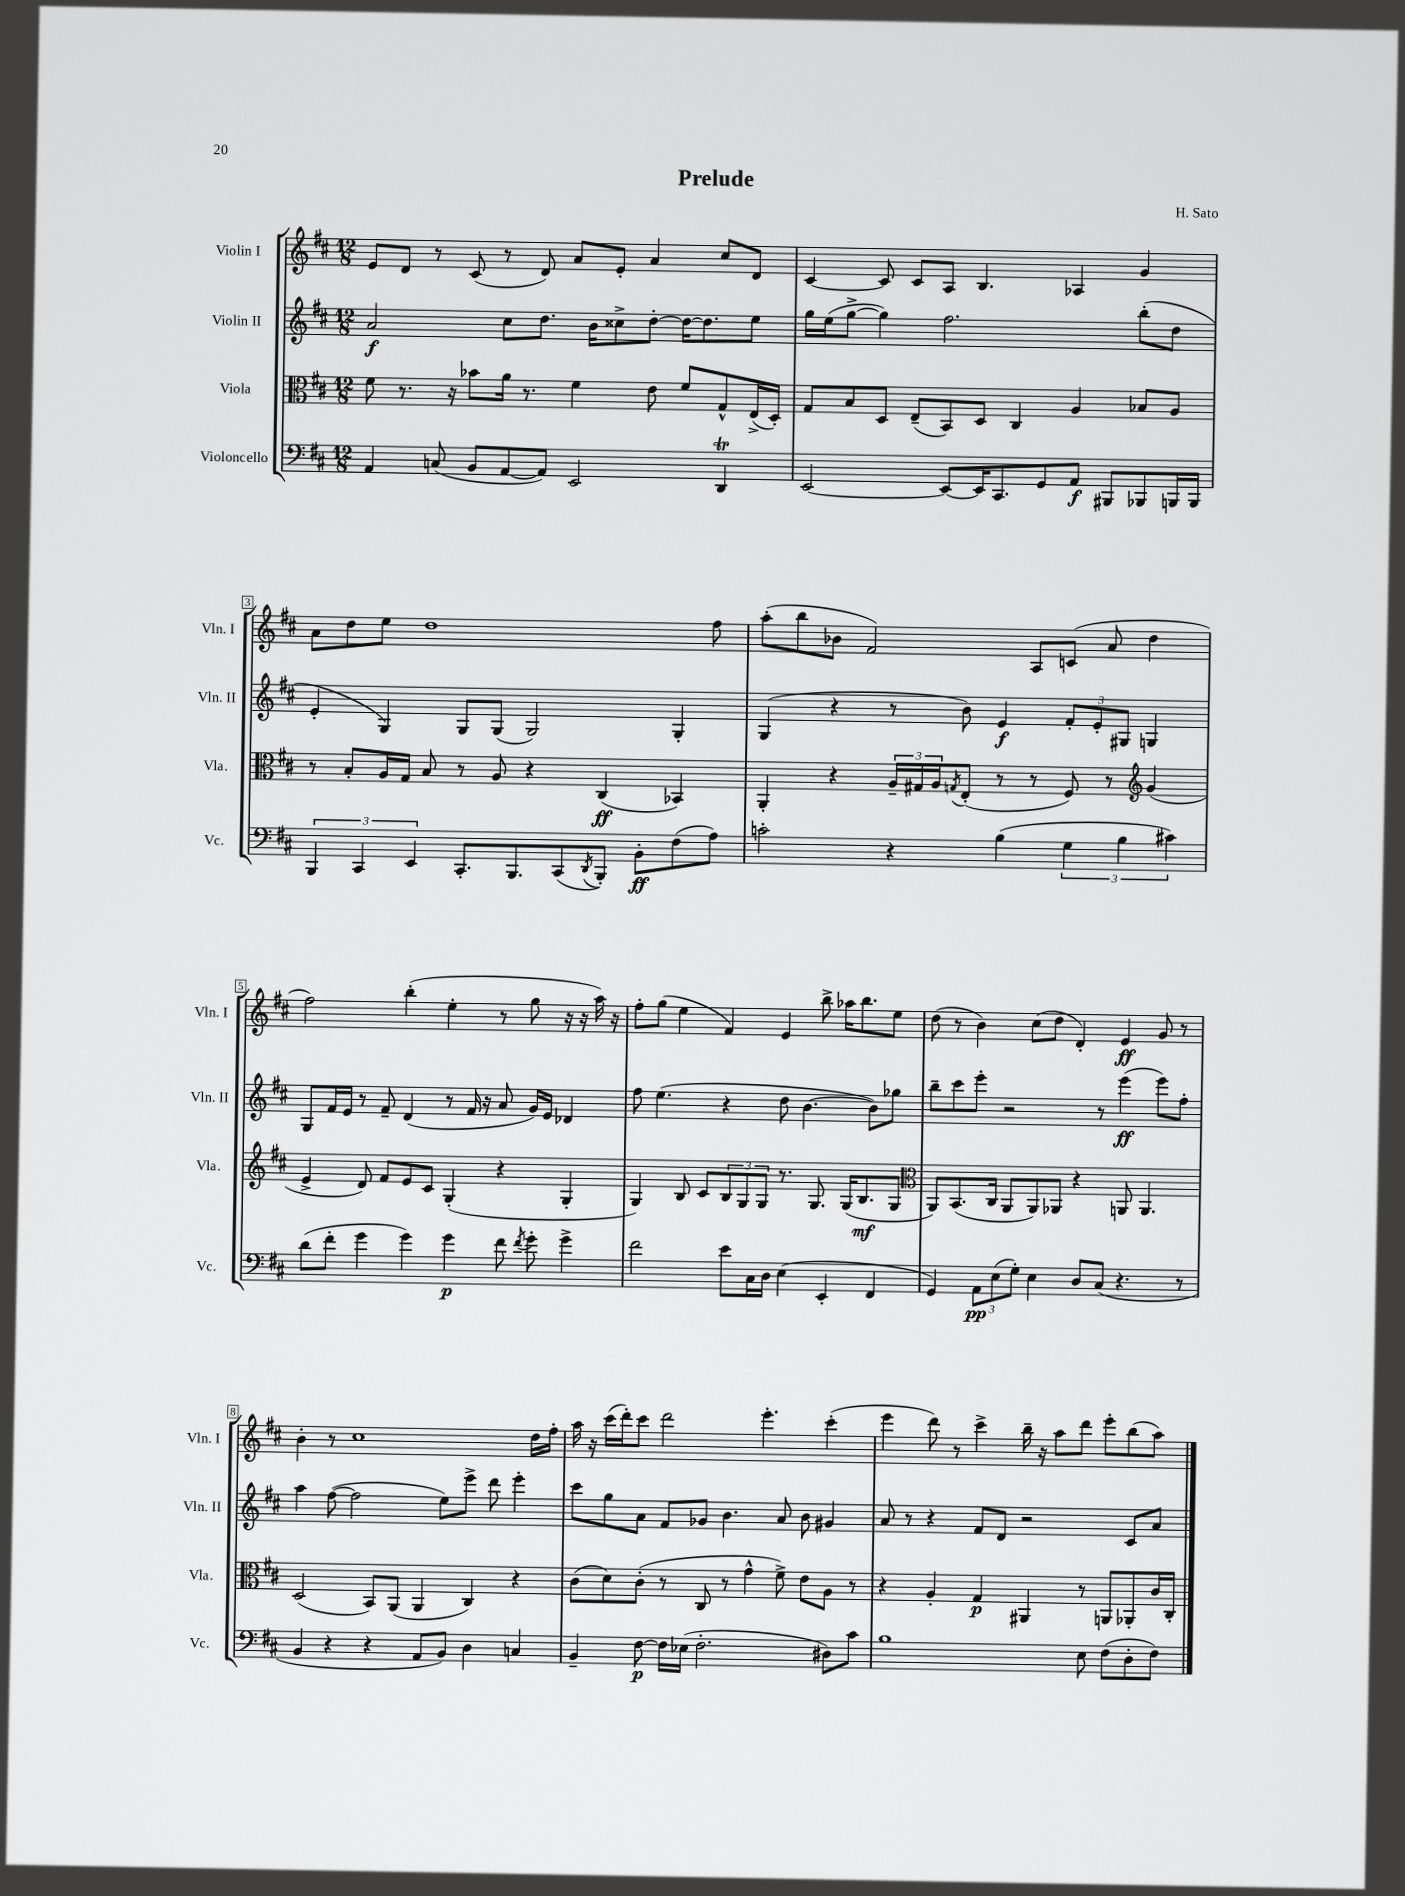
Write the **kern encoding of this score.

**kern	**kern	**kern	**kern
*staff4	*staff3	*staff2	*staff1
*clefF4	*clefC3	*clefG2	*clefG2
*k[f#c#]	*k[f#c#]	*k[f#c#]	*k[f#c#]
*M12/8	*M12/8	*M12/8	*M12/8
4AA	8f#	2a	8e
.	8.r	.	8d
(8C	.	.	8r
.	16r	.	.
8BB	8b-	.	(8c#
[8AA	16a	8cc#	8r
.	8.r	.	.
8AA])	.	8.dd	8d)
2EE	4f#	.	8a
.	.	16b	.
.	.	8cc##^	8e'
.	8e	[8dd'	4a
.	8f#	16dd_	.
.	.	8.dd]	.
4DD	8G^^	.	8cc#
.	(16E^	8ee	8d
.	16D')	.	.
=	=	=	=
[2EE	8G	16gg	[4c#
.	.	(16ee	.
.	8B	[8gg^	.
.	8D	4gg])	8c#]
.	(8E~	.	8c#
8EE_	8BB)	2.ff#	8A
16EE]	8D	.	4.B
8.CC#	.	.	.
.	4C#	.	.
8GG	.	.	.
8AA	4A	.	4A-
8BBB#	.	.	.
8BBB-	8B-	(8bb'	4g
16BBB	8A	8dd	.
16BBB	.	.	.
=	=	=	=
6BBB	8r	4e'	8a
.	8B'	.	8dd
6CC#	.	.	.
.	16A	4G)	8ee
.	16G	.	.
6EE	.	.	.
.	8B	.	1dd
8.CC#'	8r	8G	.
.	8A	(8G	.
8.BBB	.	.	.
.	4r	2G)	.
(8CC#	.	.	.
8qDD	.	.	.
8BBB')	(4C#	.	.
8BB'	.	.	.
(8F#	4BB-)	4G'	.
8A)	.	.	8ff#
=	=	=	=
2c'	4AA'	(4G	(8aa'
.	.	.	8bb
.	4r	4r	8b-
.	.	.	2f#)
4r	24A~	8r	.
.	24G#	.	.
.	24A	.	.
.	8qG	.	.
.	(8E'	8b)	.
(4B	8r	4e	.
.	8r	.	8A
6G	8F#)	12f#'	(8c
.	.	12e'	.
.	8r	.	8a
6B	.	12G#	.
*	*clefG2	*	*
.	(4g	4G	4dd
6c#)	.	.	.
=	=	=	=
(8d	4e^	8G	2ff#)
8f#'	.	16f#	.
.	.	16e	.
4g	8d)	8r	.
.	8f#	8f#~	.
4g)	8e	(4d	(4bb'
.	8c#	.	.
4g	(4G'	8r	4ee'
.	.	16f#	.
.	.	16r	.
8f#	4r	8a	8r
8qf#	.	.	.
8g'	.	16g)	8gg
.	.	16e	.
4g^	4G'	4d-	16r
.	.	.	16r
.	.	.	16aa)
.	.	.	16r
=	=	=	=
2f#	4G)	8ff#	8ff#'
.	.	(4.ee	(8gg
.	8B	.	4ee
.	8c#	.	.
8e	12B	4r	4f#)
.	12G	.	.
16C#	.	.	.
.	12G	.	.
16D	.	.	.
(4E	8.r	8dd	4e
.	.	[4.b	.
.	8.G	.	.
4EE'	.	.	8bb^
.	(16G	.	16aa-
.	8.B	.	8.bb
4FF#	.	8b])	.
.	8G	8gg-	8ee
=	=	=	=
*	*clefC3	*	*
4GG)	8AA)	8bb~	(8dd
.	(8.BB	8ccc#	8r
12AA	.	8eee'	4b)
.	16C#	.	.
(12E	.	.	.
.	8AA	2r	.
12G')	.	.	.
4E	8AA)	.	(8cc#
.	8AA-	.	8dd
8D	4r	.	4d')
(8C#	.	8r	.
4.r	8AA	(4eee	4e
.	4.AA	.	.
.	.	8eee)	8g
8r	.	8ff#'	8r
=	=	=	=
4BB	(2D	4aa	4b'
4r	.	([8ff#	8r
.	.	2ff#]	1cc#
4r	8BB)	.	.
.	(8AA	.	.
8AA	4AA	.	.
8BB)	.	8ee)	.
4D	4C#)	8eee^	.
.	.	8ddd	.
4C	4r	4eee'	.
.	.	.	16dd
.	.	.	16ff#'
=	=	=	=
4BB~	(8c#	8ccc#	16aa
.	.	.	16r
.	8d)	8gg	(16ccc#
.	.	.	16ddd')
[8F#	(8c#'	8a	8ccc#
16F#]	8r	8f#	2ddd
(16E-	.	.	.
2.F#'	8C#	8g-	.
.	8r	4.b	.
.	4g^^	.	.
.	.	.	4.eee'
.	8f#^)	8a	.
.	8e	8b	.
8D#)	8A	4g#	(4ccc#'
8c#	8r	.	.
=	=	=	=
1B	4r	8a	4eee
.	.	8r	.
.	4A'	4r	8ddd)
.	.	.	8r
.	4G	8f#	4ccc#^
.	.	8d	.
.	4AA#	2r	16bb~
.	.	.	16r
.	.	.	8aa
8E	8r	.	8ddd
(8F#	8AA	.	8eee'
8D'	8AA-'	8c#	(8bb
8F#)	16c#	8a	8aa)
.	16C#'	.	.
==	==	==	==
*-	*-	*-	*-
